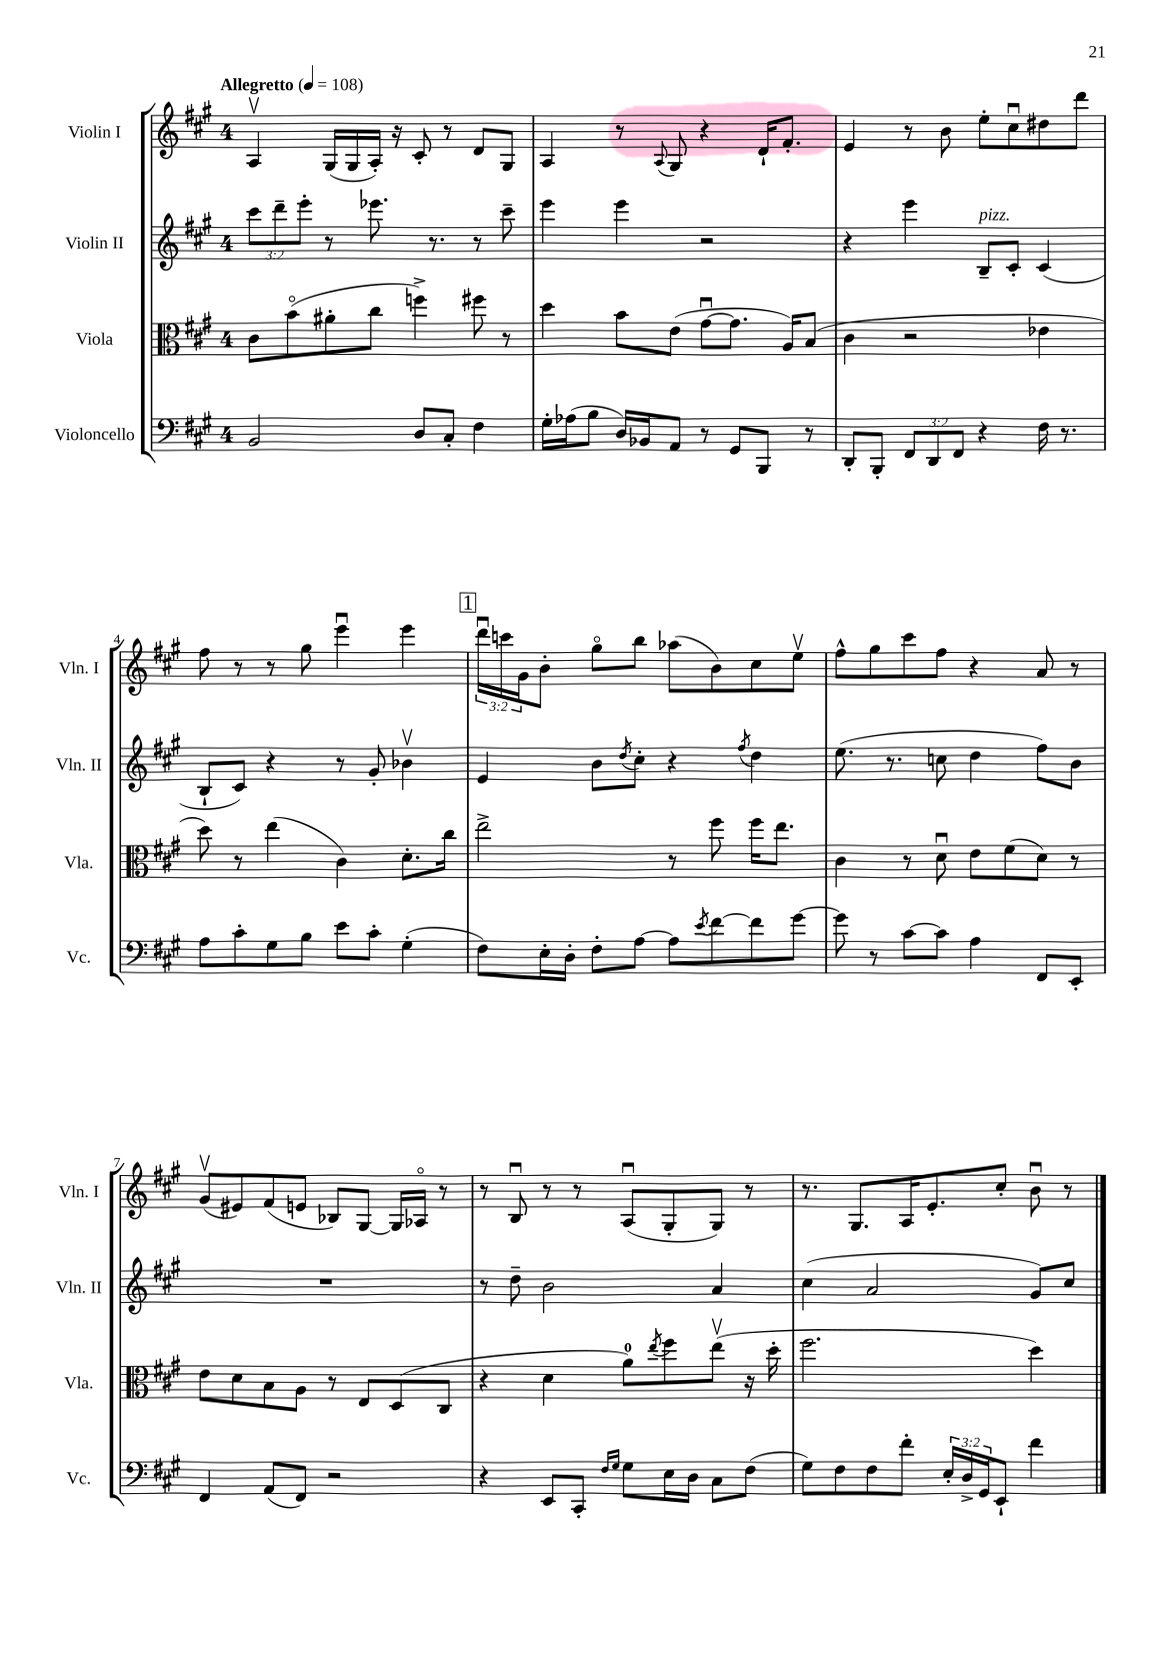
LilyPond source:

<<
\new StaffGroup <<
\new Staff = "s0" \with { instrumentName = "Violin I" shortInstrumentName = "Vln. I" } {
    \clef treble \key a \major \once \override Staff.TimeSignature.style = #'single-digit \time 4/4 \override Staff.TupletNumber.text = #tuplet-number::calc-fraction-text \tempo "Allegretto" 4 = 108
    a4\upbow gis16( gis16 a16-.) r16 cis'8-. r8 d'8 gis8 |
    a4 r8 \appoggiatura { a8 } gis8 r4 d'16-! fis'8.-. |
    e'4 r8 b'8 e''8-. cis''8\downbow dis''8 d'''8 |
    fis''8 r8 r8 gis''8 e'''4\downbow e'''4 |
    \mark \markup { \box "1" } \tuplet 3/2 { d'''16\downbow c'''16 gis'16 } b'8-. gis''8\flageolet b''8 aes''8( b'8) cis''8 e''8\upbow |
    fis''8-^ gis''8 cis'''8 fis''8 r4 a'8 r8 |
    gis'8\upbow( eis'8) fis'8( e'8 bes8) gis8~ gis16 aes16\flageolet r8 |
    r8 b8\downbow r8 r8 a8\downbow( gis8-. gis8) r8 |
    r8. gis8. a16 e'8.-. cis''8-. b'8\downbow r8 \bar "|." |
}
\new Staff = "s1" \with { instrumentName = "Violin II" shortInstrumentName = "Vln. II" } {
    \clef treble \key a \major \once \override Staff.TimeSignature.style = #'single-digit \time 4/4 \override Staff.TupletNumber.text = #tuplet-number::calc-fraction-text
    \tuplet 3/2 { cis'''8 d'''8-- e'''8-. } r8 ees'''8. r8. r8 cis'''8-- |
    e'''4 e'''4 r2 |
    r4 e'''4 b8--^\markup { \italic "pizz." } cis'8-. cis'4( |
    b8-! cis'8) r4 r8 gis'8-. bes'4\upbow |
    \mark \markup { \box "1" } e'4 b'8 \acciaccatura { d''8 } cis''8-. r4 \acciaccatura { fis''8 } d''4 |
    e''8.( r8. c''8 d''4 fis''8) b'8 |
    R1 |
    r8 d''8-- b'2 a'4 |
    cis''4( a'2 gis'8) cis''8 \bar "|." |
}
\new Staff = "s2" \with { instrumentName = "Viola" shortInstrumentName = "Vla." } {
    \clef alto \key a \major \once \override Staff.TimeSignature.style = #'single-digit \time 4/4
    cis'8 b'8\flageolet( ais'8-. cis''8 f''4->) fis''8 r8 |
    d''4 b'8 e'8( gis'8~\downbow gis'8. a16) b8( |
    cis'4 r2 ees'4 |
    d''8) r8 e''4( cis'4) d'8.-. cis''16 |
    \mark \markup { \box "1" } e''2-> r8 fis''8 fis''16 e''8. |
    cis'4 r8 d'8\downbow e'8 fis'8( d'8) r8 |
    e'8 d'8 b8 a8 r8 e8 d8( cis8 |
    r4 d'4 a'8-0) \acciaccatura { e''8 } fis''8 e''8\upbow( r16 d''16-. |
    fis''2. d''4) \bar "|." |
}
\new Staff = "s3" \with { instrumentName = "Violoncello" shortInstrumentName = "Vc." } {
    \clef bass \key a \major \once \override Staff.TimeSignature.style = #'single-digit \time 4/4 \override Staff.TupletNumber.text = #tuplet-number::calc-fraction-text
    b,2 d8 cis8-. fis4 |
    gis16-. aes16( b8 d16) bes,16 a,8 r8 gis,8 b,,8 r8 |
    d,8-. b,,8-. \tuplet 3/2 { fis,8 d,8 fis,8 } r4 fis16 r8. |
    a8 cis'8-. gis8 b8 e'8 cis'8-. gis4-.( |
    \mark \markup { \box "1" } fis8) e16-. d16-. fis8-. a8~ a8 \acciaccatura { e'8 } fis'8~ fis'8 gis'8~ |
    gis'8 r8 cis'8~ cis'8 a4 fis,8 e,8-. |
    fis,4 a,8( fis,8) r2 |
    r4 e,8 cis,8-. \grace { fis16 gis16 } gis8 e16 d16 cis8 fis8( |
    gis8) fis8 fis8 fis'8-. \tuplet 3/2 { e16-. d16-> gis,16 } e,8-! fis'4 \bar "|." |
}
>>
>>
